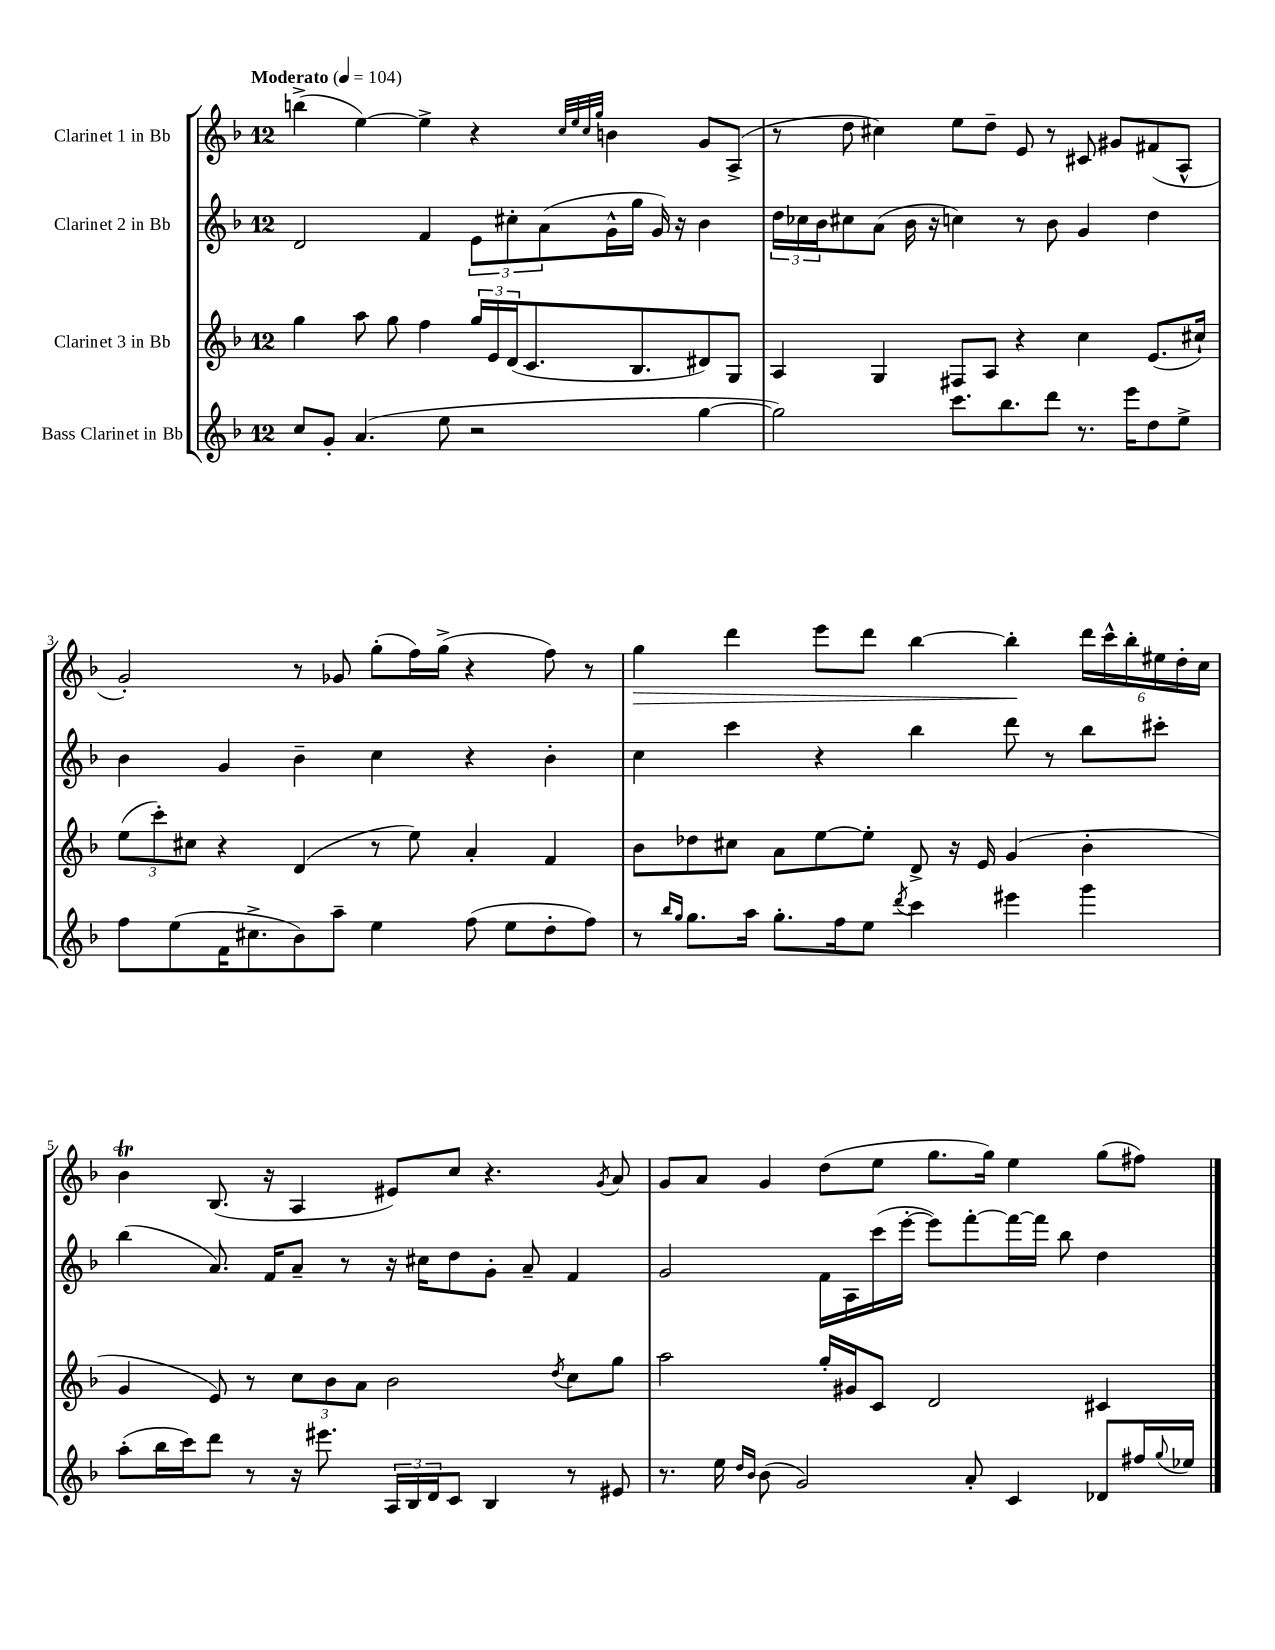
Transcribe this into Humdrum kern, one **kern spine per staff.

**kern	**kern	**kern	**kern	**dynam
*part4	*part3	*part2	*part1	*part1
*staff4	*staff3	*staff2	*staff1	*staff1
*I"Bass Clarinet in Bb	*I"Clarinet 3 in Bb	*I"Clarinet 2 in Bb	*I"Clarinet 1 in Bb	*
*clefG2	*clefG2	*clefG2	*clefG2	*
*k[b-]	*k[b-]	*k[b-]	*k[b-]	*
*M12/8	*M12/8	*M12/8	*M12/8	*
*MM104	*MM104	*MM104	*MM104	*
=1	=1	=1	=1	=1
!	!	!	!LO:TX:a:B:t=Moderato	!
8cc/L	4gg\	2d/	(4bbn^\	.
8g'/J	.	.	.	.
(4.a/	8aa\	.	[4ee\)	.
.	8gg\	.	.	.
.	4ff\	4f/	4ee^\]	.
8ee\	.	.	.	.
2r	24gg/LL	12e\L	4r	.
.	24e/	.	.	.
.	(24d/J	12cc#X'\	.	.
.	8.c/	.	.	.
.	.	(12a\	.	.
.	.	.	32qqcc/LLL	.
.	.	.	32qqee/	.
.	.	.	32qqcc/	.
.	.	.	32qqgg/JJJ	.
.	.	16g^^\L	4bn\	.
.	8.B-/	16gg\JJ	.	.
.	.	16g/)	.	.
.	.	16r	.	.
[4gg\	8d#X/)	4b-\	8g/L	.
.	8G/J	.	(8A^/J	.
=2	=2	=2	=2	=2
2gg\])	4A/	24dd\LL	8r	.
.	.	24cc-X\	.	.
.	.	24b-\J	.	.
.	.	8cc#X\	8dd\	.
.	4G/	(8a\J	4cc#X\)	.
.	.	16b-\	.	.
.	.	16r	.	.
8.ccc\L	8F#X/L	4ccn\)	8ee\L	.
.	8A/J	.	8dd~\J	.
8.bb-\	.	.	.	.
.	4r	8r	8e/	.
8ddd\J	.	8b-\	8r	.
8.r	4cc\	4g/	8c#X/	.
.	.	.	8g#X/L	.
16eee\KL	.	.	.	.
8dd\	(8.e/L	4dd\	(8f#X/	.
8ee^\J	.	.	8A^^/J	.
.	16cc#X`/Jk)	.	.	.
!!LO:LB:g=z
=3	=3	=3	=3	=3
8ff\L	(12ee\L	4b-\	2g'/)	.
.	12ccc'\)	.	.	.
(8ee\	.	.	.	.
.	12cc#X\J	.	.	.
16f\K	4r	4g/	.	.
8.cc#X^\	.	.	.	.
8b-\)	(4d/	4b-~\	8r	.
8aa~\J	.	.	8g-X/	.
4ee\	8r	4cc\	(8gg'\L	.
.	8ee\)	.	16ff\L)	.
.	.	.	(16gg^\JJ	.
(8ff\	4a'/	4r	4r	.
8ee\L	.	.	.	.
8dd'\	4f/	4b-'\	8ff\)	.
8ff\J)	.	.	8r	.
=4	=4	=4	=4	=4
!	!	!	!	!LO:HP:b
8r	8b-\L	4cc\	4gg\	>
16qqbb-/LL	.	.	.	.
16qqgg/JJ	.	.	.	.
8.gg\L	8dd-X\	.	.	.
.	8cc#X\J	4ccc\	4ddd\	.
16aa\Jk	.	.	.	.
8.gg'\L	8a\L	.	.	.
.	[8ee\	4r	8eee\L	.
16ff\k	.	.	.	.
8ee\J	8ee'\J]	.	8ddd\J	.
8qddd/	.	.	.	.
4ccc\	8d^/	4bb-\	[4bb-\	.
.	16r	.	.	.
.	16e/	.	.	.
4eee#X\	(4g/	8ddd\	4bb-'\]	.
.	.	8r	.	.
4ggg\	4b-'\	8bb-\L	24ddd\LL	]
.	.	.	24ccc^^\	.
.	.	.	24bb-'\	.
.	.	8ccc#X'\J	24ee#X\	.
.	.	.	24dd'\	.
.	.	.	24cc\JJ	.
!!LO:LB:g=z
=5	=5	=5	=5	=5
(8aa'\L	4g/	(4bb-\	4b-T\	.
16bb-\L	.	.	.	.
16ccc\J)	.	.	.	.
8ddd\J	8e/)	8.a/)	(8.B-/	.
8r	8r	.	.	.
.	.	16f/KL	16r	.
16r	12cc\L	8a~/J	4A/	.
8.eee#X\	.	.	.	.
.	12b-\	.	.	.
.	.	8r	.	.
.	12a\J	.	.	.
24A/LL	2b-\	16r	8e#X/L)	.
24B-/	.	.	.	.
.	.	16cc#X\KL	.	.
24d/J	.	.	.	.
8c/J	.	8dd\	8cc/J	.
4B-/	.	8g'\J	4.r	.
.	.	8a~/	.	.
.	8qdd/	.	.	.
8r	8cc\L	4f/	.	.
.	.	.	8qg/	.
8e#X/	8gg\J	.	8a/	.
=6	=6	=6	=6	=6
8.r	2aa\	2g/	8g/L	.
.	.	.	8a/J	.
16ee\	.	.	.	.
16qqdd/LL	.	.	.	.
16qqb-/JJ	.	.	.	.
(8b-\	.	.	4g/	.
2g/)	.	.	.	.
.	16gg'/LL	16f\LL	(8dd\L	.
.	16g#X/J	16A\	.	.
.	8c/J	(16ccc\	8ee\J	.
.	.	[16eee'\JJ	.	.
.	2d/	8eee\L])	8.gg\L	.
8a'/	.	[8fff'\	.	.
.	.	.	16gg\Jk)	.
4c/	.	16fff\L_	4ee\	.
.	.	16fff\JJ]	.	.
.	.	8bb-\	.	.
8d-X/L	4c#X/	4dd\	(8gg\L	.
16ff#X/L	.	.	8ff#X\J)	.
8qqgg/	.	.	.	.
16ee-X/JJ	.	.	.	.
==	==	==	==	==
*-	*-	*-	*-	*-
